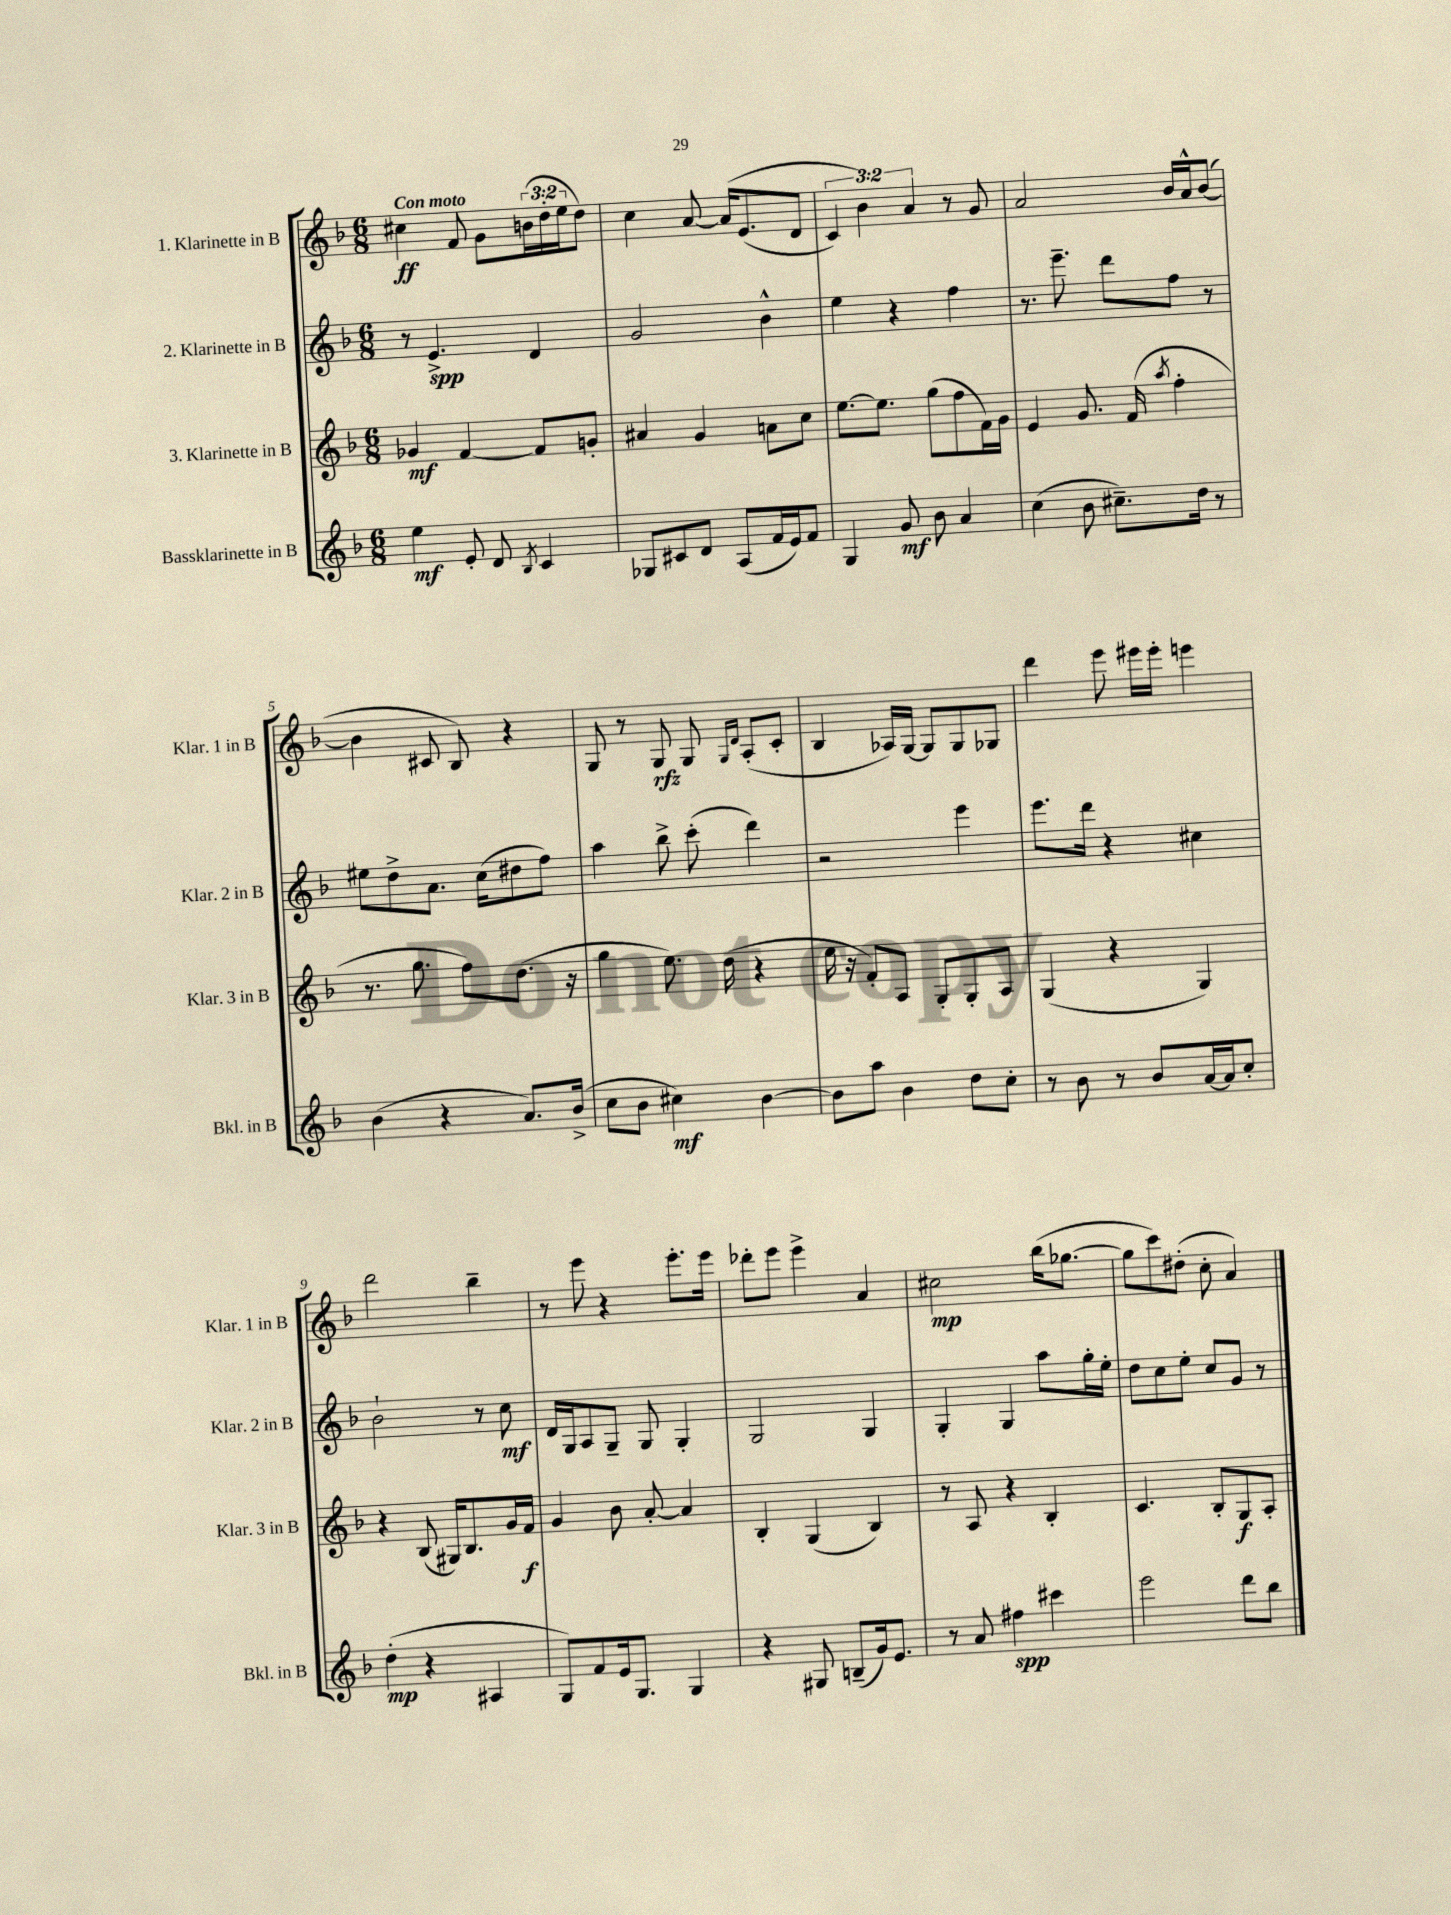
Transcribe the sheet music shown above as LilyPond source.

<<
\new StaffGroup <<
\new Staff = "s0" \with { instrumentName = "1. Klarinette in B" shortInstrumentName = "Klar. 1 in B" } {
    \clef treble \key f \major \numericTimeSignature \time 6/8 \override Staff.TupletNumber.text = #tuplet-number::calc-fraction-text \tempo "Con moto"
    cis''4\ff f'8 g'8 \tuplet 3/2 { b'16( d''16-. e''16 } d''8) |
    c''4 a'8~ a'16\( e'8.( d'8 |
    \tuplet 3/2 { c'4) bes'4\) a'4 } r8 g'8 |
    a'2 bes'16 a'16-^ bes'8~( |
    bes'4 cis'8 bes8) r4 |
    g8 r8 g8\rfz g8 \grace { g16 d'16 } a8-.( c'8-. |
    bes4 aes16) g16~ g8 g8 ges8 |
    d'''4 e'''8 eis'''16 eis'''16-. e'''4 |
    d'''2 bes''4-- |
    r8 e'''8 r4 e'''8.-. e'''16 |
    des'''8-. e'''8 e'''4-> a'4 |
    cis''2\mp bes''16( ges''8.~ |
    ges''8 c'''8) dis''8-.( c''8-. a'4) \bar "|." |
}
\new Staff = "s1" \with { instrumentName = "2. Klarinette in B" shortInstrumentName = "Klar. 2 in B" } {
    \clef treble \key f \major \numericTimeSignature \time 6/8
    r8 e'4.->\spp d'4 |
    g'2 bes'4-^ |
    e''4 r4 f''4 |
    r8. e'''8.-- d'''8 f''8 r8 |
    eis''8 d''8-> a'8. c''16( dis''8 f''8) |
    a''4 bes''8-> c'''8-.( d'''4) |
    r2 e'''4 |
    e'''8. d'''16 r4 cis''4 |
    bes'2-! r8 c''8\mf |
    d'16 g16 a8 g8-- g8 g4-. |
    g2 g4 |
    g4-. g4 a''8 g''16-. e''16-. |
    d''8 c''8 e''8-. c''8 g'8 r8 \bar "|." |
}
\new Staff = "s2" \with { instrumentName = "3. Klarinette in B" shortInstrumentName = "Klar. 3 in B" } {
    \clef treble \key f \major \numericTimeSignature \time 6/8
    ges'4\mf f'4~ f'8 g'8-. |
    ais'4 g'4 a'8 c''8 |
    e''8.~ e''8. g''8( f''8 f'16) g'16 |
    e'4 g'8. f'16( \acciaccatura { a''8 } f''4-. |
    r8. g''8. f''8) d''8.( r16 |
    g''4 e''8.) d''16( r4 |
    e''16 r16 f'8-.) a8 g8-. g8-. a8 |
    g4( r4 g4) |
    r4 bes8( gis16) bes8. g'16 f'16\f |
    g'4 bes'8 a'8~-. a'4 |
    bes4-. g4( bes4) |
    r8 a8 r4 bes4-. |
    c'4. bes8-. g8\f a8-. \bar "|." |
}
\new Staff = "s3" \with { instrumentName = "Bassklarinette in B" shortInstrumentName = "Bkl. in B" } {
    \clef treble \key f \major \numericTimeSignature \time 6/8
    e''4\mf e'8-. d'8 \acciaccatura { bes8 } c'4 |
    ges8 cis'8 d'8 a8( f'16 e'16) f'8 |
    g4 g'8\mf bes'8 a'4 |
    c''4( bes'8 cis''8.--) d''16 r8 |
    bes'4( r4 a'8.) bes'16->( |
    c''8 bes'8 cis''4\mf) bes'4~ |
    bes'8 a''8 bes'4 d''8 c''8-. |
    r8 bes'8 r8 bes'8 a'16~ a'16 c''8-. |
    d''4-.\mp( r4 ais4 |
    g8) f'8 e'16 g8. g4 |
    r4 gis8 b8--( g'16) e'8. |
    r8 a'8 fis''4\spp cis'''4 |
    e'''2 d'''8 bes''8 \bar "|." |
}
>>
>>
